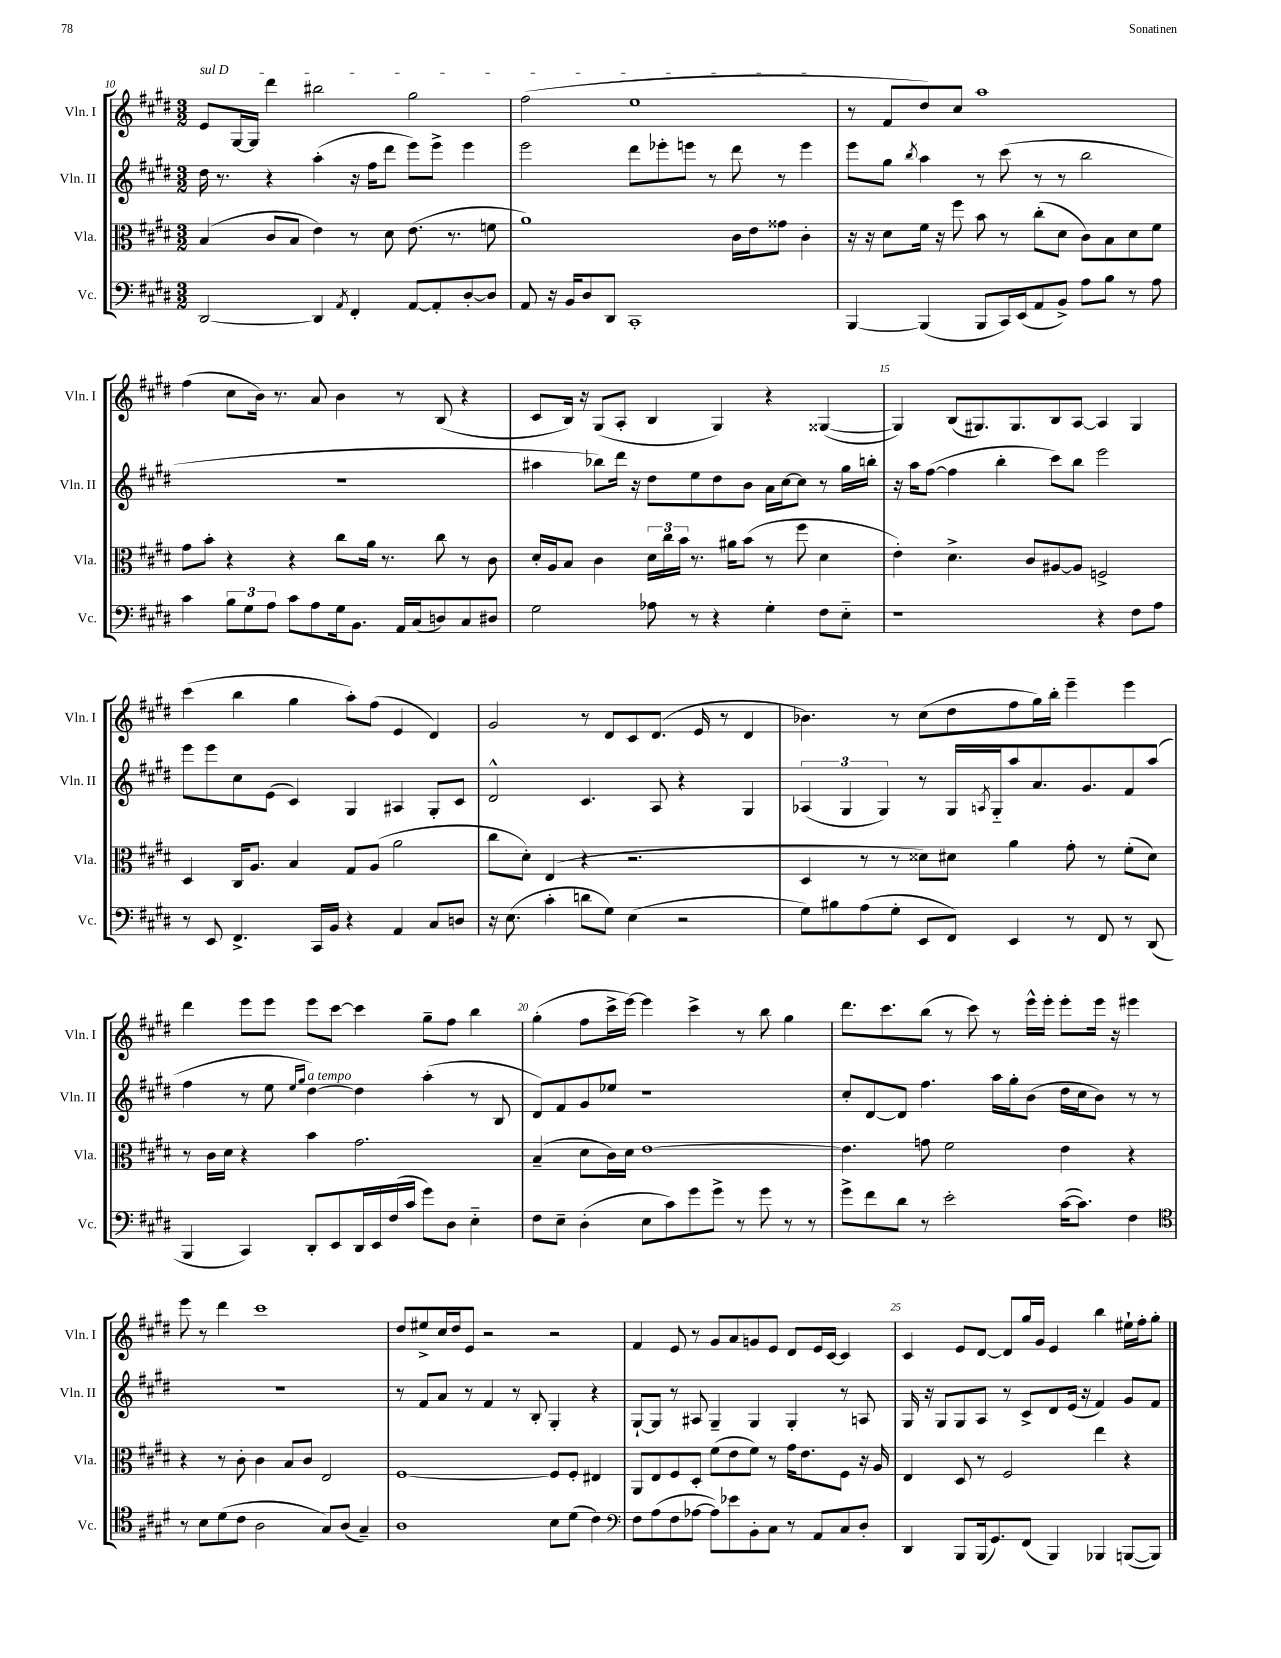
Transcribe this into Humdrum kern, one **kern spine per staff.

**kern	**kern	**kern	**kern
*staff4	*staff3	*staff2	*staff1
*clefF4	*clefC3	*clefG2	*clefG2
*k[f#c#g#d#]	*k[f#c#g#d#]	*k[f#c#g#d#]	*k[f#c#g#d#]
*M3/2	*M3/2	*M3/2	*M3/2
[2DD#	(4B	16dd#	8e
.	.	8.r	.
.	.	.	[16G#
.	.	.	16G#]
.	8c#	4r	4ddd#
.	8B	.	.
4DD#]	4e)	(4aa'	2bb#
8qAA	.	.	.
4FF#'	8r	16r	.
.	.	16ff#	.
.	8d#	8ddd#	.
[8AA	(8.e	8eee)	2gg#
8AA']	.	8eee^	.
.	8.r	.	.
[8D#'	.	4eee	.
8D#]	8f	.	.
=	=	=	=
8AA	1a)	2eee	(2ff#
16r	.	.	.
16BB	.	.	.
8D#	.	.	.
8DD#	.	.	.
1CC#'	.	8ddd#	1ee
.	.	8eee-'	.
.	.	8eee	.
.	.	8r	.
.	16c#	8ddd#	.
.	16e	.	.
.	8g##	8r	.
.	4c#'	4eee	.
=	=	=	=
[4BBB	16r	8eee	8r
.	16r	.	.
.	8d#	8gg#	8f#
.	.	8qbb	.
(4BBB]	16f#	4aa	8dd#)
.	16r	.	.
.	8ff#	.	8cc#
8BBB	8b	8r	1aa
16CC#)	8r	(8ccc#	.
(16EE	.	.	.
8AA	(8cc#'	8r	.
8BB^)	8d#	8r	.
8A	8c#)	2bb	.
8B	8B	.	.
8r	8d#	.	.
8A	8f#	.	.
=	=	=	=
4c#	8g#	1.r	(4ff#
.	8b'	.	.
12B	4r	.	8cc#
12G#	.	.	.
.	.	.	16b)
12A	.	.	.
.	.	.	8.r
8c#	4r	.	.
8A	.	.	8a
16G#	8cc#	.	4b
8.BB	.	.	.
.	16a	.	.
.	8.r	.	.
16AA	.	.	8r
(16C#	.	.	.
8D)	8cc#	.	(8B
8C#	8r	.	4r
8D#	8c#	.	.
=	=	=	=
2G#	16d#'	4aa#	8c#
.	16A	.	.
.	8B	.	16B)
.	.	.	16r
.	4c#	8bb-)	(8G#
.	.	16ddd#	8A'
.	.	16r	.
8A-	24d#	8dd#	4B
.	24cc#	.	.
.	24b	.	.
8r	8.r	8ee	.
4r	.	8dd#	4G#)
.	16a#	.	.
.	(8b	8b	.
4G#'	8r	16a	4r
.	.	[16cc#	.
.	8ff#	8cc#]	.
8F#	4d#	8r	([4G##
8E'~	.	16gg#	.
.	.	16bb'	.
=	=	=	=
1r	4e')	16r	4G##])
.	.	16aa	.
.	.	([8ff#	.
.	4.d#^	4ff#]	(8B
.	.	.	8.G#)
.	.	4bb'	.
.	.	.	8.G#
.	8c#	.	.
.	[8A#	8ccc#)	8B
.	8A#]	8bb	[8A
4r	2F^	2eee	4A]
8F#	.	.	4G#
8A	.	.	.
=	=	=	=
8r	4D#	8eee	(4ccc#
8EE	.	8eee	.
4.FF#^	16C#	8cc#	4bb
.	8.A	.	.
.	.	(8e	.
.	4B	4c#)	4gg#
16CC#	.	.	.
16BB	.	.	.
4r	8G#	4G#	8aa')
.	(8A	.	(8ff#
4AA	2a	4A#	4e
8C#	.	8G#'	4d#)
8D	.	8c#	.
=	=	=	=
16r	8cc#	2d#^^	2g#
(8.E	.	.	.
.	8d#')	.	.
4c#'	(4E	.	.
8d	4r	4.c#	8r
8G#)	.	.	8d#
(4E	2.r	.	8c#
.	.	8A	(8.d#
2r	.	4r	.
.	.	.	16e
.	.	.	8r
.	.	4G#	4d#
=	=	=	=
8G#)	4D#	(6A-	4.b-)
8B#	.	.	.
.	.	6G#	.
(8A	8r	.	.
.	.	6G#)	.
8G#'	8r	.	8r
8EE	8d##)	8r	(8cc#
8FF#)	8d#	16G#	8dd#
.	.	8qA	.
.	.	16G#'~	.
4EE	4a	8aa	8ff#
.	.	8.a	16gg#)
.	.	.	16bb'
8r	8g#'	.	4eee~
.	.	8.g#	.
8FF#	8r	.	.
8r	(8f#'	8f#	4eee
(8DD#	8d#)	(8aa	.
=	=	=	=
4BBB	8r	4ff#	4ddd#
.	16c#	.	.
.	16d#	.	.
4CC#)	4r	8r	8eee
.	.	8ee	8eee
.	.	16qqee	.
.	.	16qqgg#	.
8DD#'	4b	[4dd#)	8eee
8EE	.	.	[8ccc#
16DD#	2.g#	4dd#]	4ccc#]
16EE	.	.	.
(16F#	.	.	.
16c#	.	.	.
8g#)	.	(4aa'	8gg#~
8D#	.	.	8ff#
4E'~	.	8r	4bb
.	.	8B	.
=	=	=	=
8F#	(4B~	8d#)	(4gg#'
8E~	.	8f#	.
(4D#'	8d#	8g#	8ff#
.	16c#)	8ee-	16ccc#^
.	16d#	.	[16eee)
8E	[1e	1r	4eee]
8c#)	.	.	.
8g#	.	.	4ccc#^
8g#^	.	.	.
8r	.	.	8r
8g#	.	.	8bb
8r	.	.	4gg#
8r	.	.	.
=	=	=	=
8g#^	4.e]	8cc#'	8.ddd#
8f#	.	[8d#	.
.	.	.	8.ccc#
8d#	.	8d#]	.
8r	8g	4.ff#	(8bb
2e'	2f#	.	8r
.	.	.	8ccc#)
.	.	16aa	8r
.	.	16gg#'	.
.	.	(8b	16eee^^
.	.	.	16eee'
([16c#	4e	16dd#	8eee'
8.c#])	.	16cc#	.
.	.	8b)	16eee
.	.	.	16r
4F#	4r	8r	4eee#
.	.	8r	.
=	=	=	=
*clefC4	*	*	*
8r	4r	1.r	8eee
8B	.	.	8r
(8d#	8r	.	4ddd#
8c#	8c#'	.	.
2A	4c#	.	1ccc#
.	8B	.	.
.	8c#	.	.
8G#)	2E	.	.
(8A	.	.	.
4G#~)	.	.	.
=	=	=	=
1A	[1F#	8r	8dd#
.	.	8f#	8ee#^
.	.	8a	16cc#
.	.	.	16dd#
.	.	8r	8e
.	.	4f#	2r
.	.	8r	.
.	.	8B'	.
8B	8F#]	4G#'	2r
(8d#	8F#'	.	.
4c#)	4E#	4r	.
=	=	=	=
*clefF4	*	*	*
8F#	8AA	[8G#`	4f#
(8A	8E	8G#]	.
8F#	8F#	8r	8e
[8A-	8D#'	8A#	8r
8A-])	(8f#	4G#~	8g#
8e-	8e	.	8a
8BB'	8f#)	4G#	8g
8C#	8r	.	8e
8r	16g#	4G#'	8d#
.	8.e	.	.
8AA	.	.	16e
.	.	.	[16c#
8C#	8F#	8r	4c#]
8D#'	16r	8A	.
.	16A	.	.
=	=	=	=
4DD#	4E	16G#	4c#
.	.	16r	.
.	.	8G#	.
8BBB	8D#	8G#	8e
(16BBB	8r	8A	[8d#
8.GG#)	.	.	.
.	2F#	8r	8d#]
(8FF#	.	8c#^	16gg#
.	.	.	16g#
4BBB)	.	8d#	4e
.	.	(16e	.
.	.	16r	.
4BBB-	4ee	4f#)	4bb
([8BBB	4r	8g#	16ee#`
.	.	.	16ff#'
8BBB])	.	8f#	8gg#'
==	==	==	==
*-	*-	*-	*-
